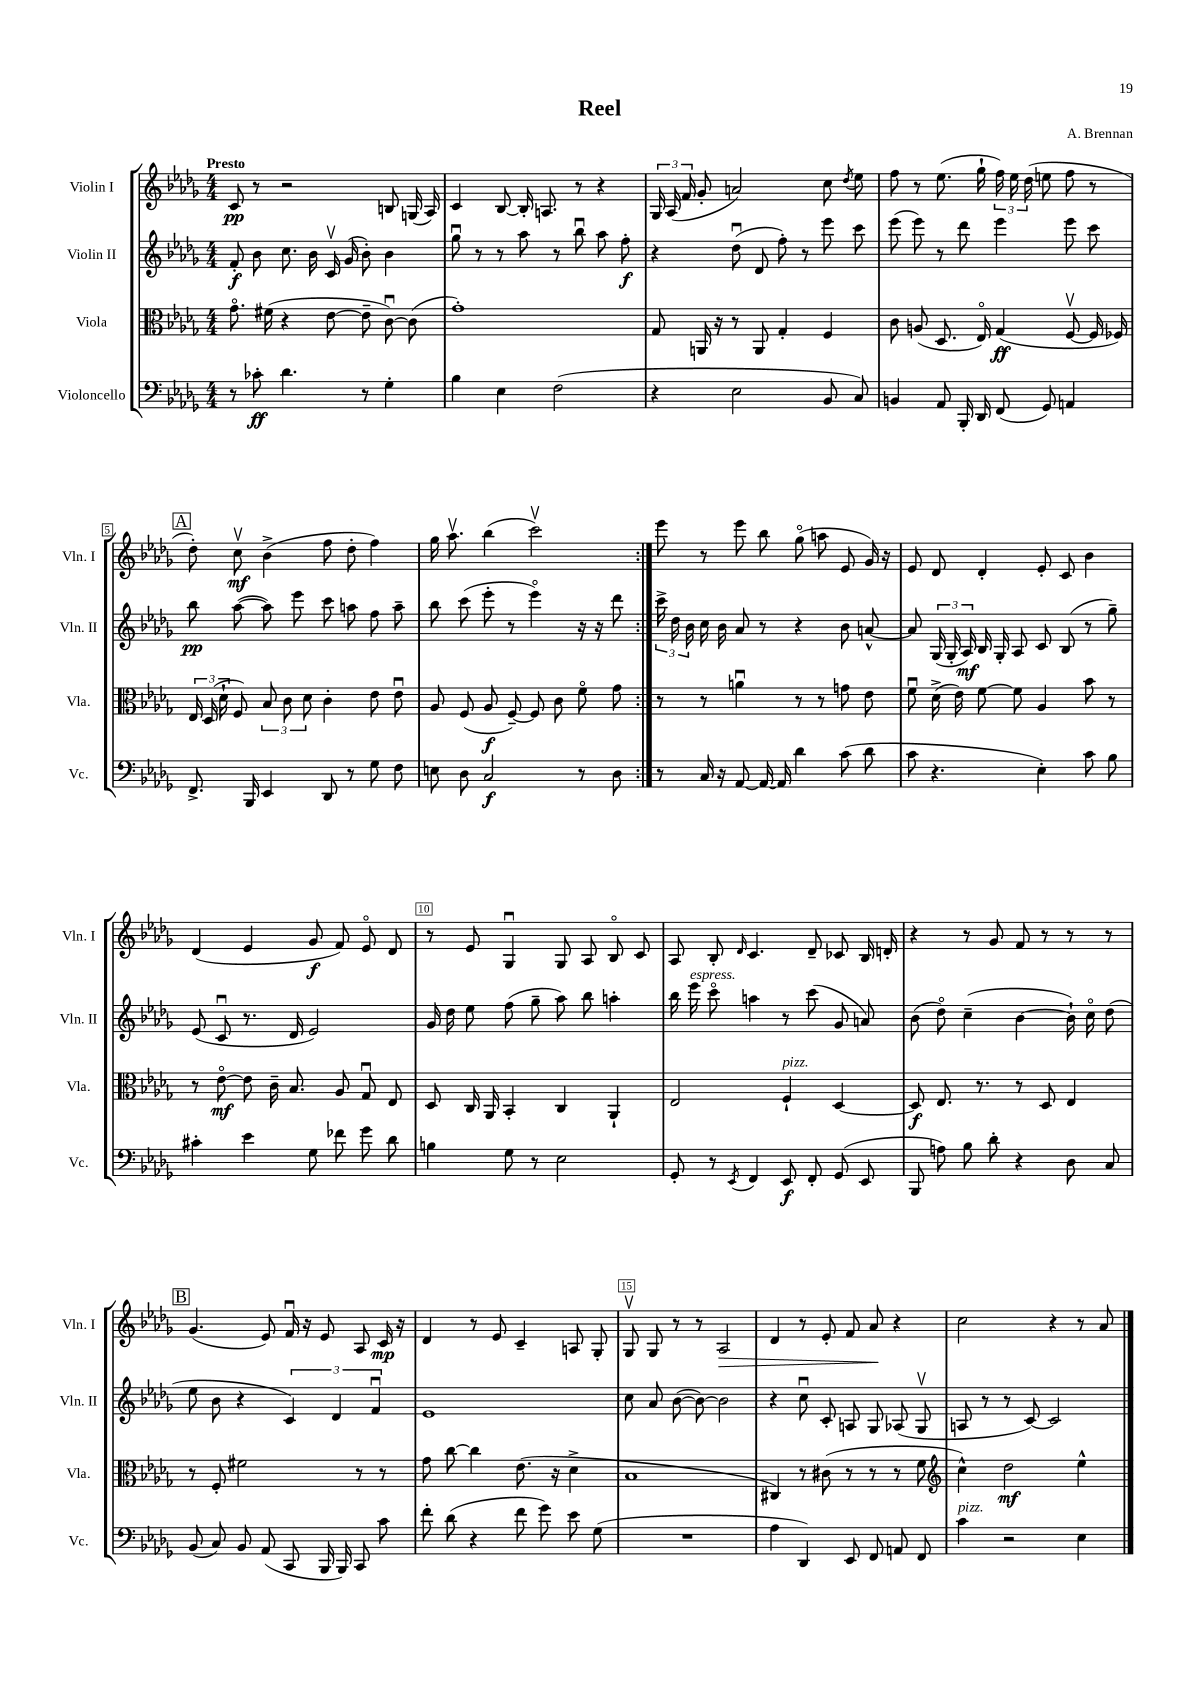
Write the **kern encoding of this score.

**kern	**dynam	**kern	**dynam	**kern	**dynam	**kern	**dynam
*part4	*part4	*part3	*part3	*part2	*part2	*part1	*part1
*staff4	*staff4	*staff3	*staff3	*staff2	*staff2	*staff1	*staff1
*I"Violoncello	*	*I"Viola	*	*I"Violin II	*	*I"Violin I	*
*I'Vc.	*	*I'Vla.	*	*I'Vln. II	*	*I'Vln. I	*
*clefF4	*	*clefC3	*	*clefG2	*	*clefG2	*
*k[b-e-a-d-g-]	*	*k[b-e-a-d-g-]	*	*k[b-e-a-d-g-]	*	*k[b-e-a-d-g-]	*
*M4/4	*	*M4/4	*	*M4/4	*	*M4/4	*
=1	=1	=1	=1	=1	=1	=1	=1
!	!	!	!	!	!	!LO:TX:a:B:t=Presto	!
8r	.	8.g-\	.	8f'/	f	8c/	pp
8c-X'\	ff	.	.	8b-\	.	8r	.
.	.	(16f#X\	.	.	.	.	.
4.d-\	.	4r	.	8.cc\	.	2r	.
.	.	.	.	16b-\	.	.	.
.	.	[8e-\	.	16cv/	.	.	.
.	.	.	.	(16g-/	.	.	.
8r	.	8e-~\]	.	8b-'\)	.	.	.
4G-'\	.	[8cu\)	.	4b-\	.	8Bn/	.
.	.	(8c\]	.	.	.	(16Gn/	.
.	.	.	.	.	.	16A-/)	.
=2	=2	=2	=2	=2	=2	=2	=2
4B-\	.	1g-')	.	8gg-u\	.	4c/	.
.	.	.	.	8r	.	.	.
4E-\	.	.	.	8r	.	[8B-/	.
.	.	.	.	8aa-\	.	16B-'/]	.
.	.	.	.	.	.	8.An/	.
(2F\	.	.	.	8r	.	.	.
.	.	.	.	8bb-u\	.	8r	.
.	.	.	.	8aa-\	.	4r	.
.	.	.	.	8ff'\	f	.	.
=3	=3	=3	=3	=3	=3	=3	=3
4r	.	8G-/	.	4r	.	24G-/	.
.	.	.	.	.	.	(24A-/	.
.	.	.	.	.	.	24f/	.
.	.	16AAn/	.	.	.	8g-'/	.
.	.	16r	.	.	.	.	.
2E-\	.	8r	.	(8dd-u\	.	2an/)	.
.	.	8AA/	.	8d-/	.	.	.
.	.	4G-'/	.	8ff'\)	.	.	.
.	.	.	.	8r	.	.	.
8BB-/	.	4F/	.	8eee-\	.	8cc\	.
.	.	.	.	.	.	8qdd-/	.
8C/)	.	.	.	8ccc\	.	8ee-\	.
=4	=4	=4	=4	=4	=4	=4	=4
4BBn/	.	8c\	.	(8eee-\	.	8ff\	.
.	.	(8An/	.	8eee-\)	.	8r	.
8AA-/	.	8.D-/	.	8r	.	(8.ee-\	.
16BBB-'/	.	.	.	8ddd-\	.	.	.
16DD-/	.	16E-/)	.	.	.	16gg-`\	.
(8FF/	.	(4G-/	ff	4eee-\	.	24ff\)	.
.	.	.	.	.	.	24ee-\	.
.	.	.	.	.	.	(24dd-\	.
8GG-/)	.	.	.	.	.	8een\	.
4AAn/	.	[8Fv/	.	8eee-\	.	8ff\	.
.	.	16F/]	.	8ccc\	.	8r	.
.	.	16F-X/)	.	.	.	.	.
!!LO:LB:g=z
!!LO:REH:place=s1:t=A
=5	=5	=5	=5	=5	=5	=5	=5
8.FF^/	.	24E-/	.	8bb-\	pp	8dd-'\)	.
.	.	(24D-/	.	.	.	.	.
.	.	24d-`\	.	.	.	.	.
.	.	8F/)	.	([8aa-\	.	8ccv\	mf
16BBB-/	.	.	.	.	.	.	.
4EE-/	.	12B-/	.	8aa-\])	.	(4b-^\	.
.	.	12c\	.	.	.	.	.
.	.	.	.	8eee-\	.	.	.
.	.	12d-\	.	.	.	.	.
8DD-/	.	4c'\	.	8ccc\	.	8ff\	.
8r	.	.	.	8aan\	.	8dd-'\	.
8G-\	.	8e-\	.	8ff\	.	4ff\)	.
8F\	.	8e-u\	.	8aa~\	.	.	.
=6	=6	=6	=6	=6	=6	=6	=6
8En\	.	8A-/	.	8bb-\	.	16gg-\	.
.	.	.	.	.	.	8.aa-v\	.
8D-\	.	(8F/	.	(8ccc\	.	.	.
2C/	f	8A-/	f	8eee-'\	.	(4bb-\	.
.	.	[8F~/)	.	8r	.	.	.
.	.	8F/]	.	4eee-\)	.	2cccv\)	.
.	.	8c\	.	.	.	.	.
8r	.	8f\	.	16r	.	.	.
.	.	.	.	16r	.	.	.
8D-\	.	8g-\	.	8ddd-\	.	.	.
=7:|!	=7:|!	=7:|!	=7:|!	=7:|!	=7:|!	=7:|!	=7:|!
8r	.	8r	.	24ccc^\	.	8eee-\	.
.	.	.	.	24dd-\	.	.	.
.	.	.	.	24b-\	.	.	.
16C/	.	8r	.	16cc\	.	8r	.
16r	.	.	.	16b-\	.	.	.
[8AA-/	.	4anu\	.	8a-/	.	8eee-\	.
16AA-/_	.	.	.	8r	.	8bb-\	.
16AA-/]	.	.	.	.	.	.	.
4d-\	.	8r	.	4r	.	(8gg-\	.
.	.	8r	.	.	.	8aan\	.
(8c\	.	8gn\	.	8b-\	.	8e-/	.
8d-\	.	8e-\	.	[8an^^/	.	16g-/)	.
.	.	.	.	.	.	16r	.
=8	=8	=8	=8	=8	=8	=8	=8
8c\	.	8fu\	.	8a/]	.	8e-/	.
4.r	.	(16d-^\	.	(24G-/	.	8d-/	.
.	.	.	.	24G-'/	.	.	.
.	.	16e-\)	.	.	.	.	.
.	.	.	.	24A-/)	mf	.	.
.	.	[8f\	.	16B-/	.	4d-'/	.
.	.	.	.	16G-'/	.	.	.
.	.	8f\]	.	8A-/	.	.	.
4E-'\)	.	4A-/	.	8c/	.	8e-'/	.
.	.	.	.	(8B-/	.	8c/	.
8c\	.	8b-\	.	8r	.	4b-\	.
8B-\	.	8r	.	8gg-~\)	.	.	.
!!LO:LB:g=z
=9	=9	=9	=9	=9	=9	=9	=9
4c#X'\	.	8r	.	(8e-/	.	(4d-/	.
.	.	[8e-\	mf	8cu/	.	.	.
4e-\	.	8e-\]	.	8.r	.	4e-/	.
.	.	16c~\	.	.	.	.	.
.	.	8.B-/	.	16d-/	.	.	.
8G-\	.	.	.	2e-/)	.	8g-/	f
8f-X\	.	8A-/	.	.	.	8f/)	.
8g-\	.	8G-u/	.	.	.	8e-/	.
8d-\	.	8E-/	.	.	.	8d-/	.
=10	=10	=10	=10	=10	=10	=10	=10
4Bn\	.	8D-/	.	16g-/	.	8r	.
.	.	.	.	16dd-\	.	.	.
.	.	16C/	.	8ee-\	.	8e-/	.
.	.	16AA-/	.	.	.	.	.
8G-\	.	4BB-'/	.	(8ff\	.	4G-u/	.
8r	.	.	.	8gg-~\	.	.	.
2E-\	.	4C/	.	8aa-\)	.	8G-/	.
.	.	.	.	8bb-\	.	8A-/	.
.	.	4AA-`/	.	4aan'\	.	8B-/	.
.	.	.	.	.	.	8c/	.
=11	=11	=11	=11	=11	=11	=11	=11
8GG-'/	.	2E-/	.	16bb-\	.	8A-/	.
!	!	!	!	!LO:TX:a:i:t=espress.	!	!	!
.	.	.	.	16eee-\	.	.	.
8r	.	.	.	8ccc\	.	8B-'/	.
8qEE-/	.	.	.	.	.	16qqd-/	.
4FF/	.	.	.	4aan\	.	4.c/	.
!	!	!LO:TX:a:i:t=pizz.	!	!	!	!	!
8EE-/	f	4F`/	.	8r	.	.	.
8FF'/	.	.	.	(8ccc\	.	8d-~/	.
(8GG-/	.	[4D-/	.	8g-/	.	8c-X/	.
8EE-/	.	.	.	8an/)	.	16B-/	.
.	.	.	.	.	.	16dn'/	.
=12	=12	=12	=12	=12	=12	=12	=12
8BBB-/	.	8D-/]	f	(8b-\	.	4r	.
8An\)	.	8.E-/	.	8dd-\)	.	.	.
8B-\	.	.	.	(4cc~\	.	8r	.
.	.	8.r	.	.	.	.	.
8d-'\	.	.	.	.	.	8g-/	.
4r	.	8r	.	[4b-\	.	8f/	.
.	.	8D-/	.	.	.	8r	.
8D-\	.	4E-/	.	16b-`\])	.	8r	.
.	.	.	.	16cc\	.	.	.
8C/	.	.	.	(8dd-\	.	8r	.
!!LO:LB:g=z
!!LO:REH:place=s1:t=B
=13	=13	=13	=13	=13	=13	=13	=13
(8BB-/	.	8r	.	8ee-\	.	(4.g-/	.
8C/)	.	8F'/	.	8b-\	.	.	.
8BB-/	.	2f#X\	.	4r	.	.	.
(8AA-/	.	.	.	.	.	8e-/)	.
8CC/	.	.	.	6c/)	.	16fu/	.
.	.	.	.	.	.	16r	.
16BBB-/	.	.	.	.	.	8e-/	.
.	.	.	.	6d-/	.	.	.
16BBB-/)	.	.	.	.	.	.	.
8CC/	.	8r	.	.	.	8A-/	.
.	.	.	.	6fu/	.	.	.
8c\	.	8r	.	.	.	16c/	mp
.	.	.	.	.	.	16r	.
=14	=14	=14	=14	=14	=14	=14	=14
8f'\	.	8g-\	.	1e-	.	4d-/	.
(8d-\	.	[8cc\	.	.	.	.	.
4r	.	4cc\]	.	.	.	8r	.
.	.	.	.	.	.	8e-/	.
8f\	.	(8.e-\	.	.	.	4c~/	.
8g-\)	.	.	.	.	.	.	.
.	.	16r	.	.	.	.	.
8e-\	.	4d-^\	.	.	.	8An/	.
(8G-\	.	.	.	.	.	8G-'/	.
=15	=15	=15	=15	=15	=15	=15	=15
1r	.	1B-	.	8cc\	.	8G-v/	.
.	.	.	.	8a-/	.	8G-/	.
.	.	.	.	([8b-\	.	8r	.
.	.	.	.	8b-\_)	.	8r	.
!	!	!	!	!	!	!	!LO:HP:b
.	.	.	.	2b-\]	.	2A-/	>
=16	=16	=16	=16	=16	=16	=16	=16
4A-\	.	4C#X/)	.	4r	.	4d-/	.
4DD-/)	.	8r	.	8ccu\	.	8r	.
.	.	(8c#X\	.	8c'/	.	8e-'/	.
8EE-/	.	8r	.	8An/	.	8f/	.
8FF/	.	8r	.	8G-/	.	8a-/	.
8AAn/	.	8r	.	(8A-X/	.	4r	]
8FF/	.	8f\	.	8G-v/	.	.	.
=17	=17	=17	=17	=17	=17	=17	=17
*	*	*clefG2	*	*	*	*	*
!LO:TX:a:i:t=pizz.	!	!	!	!	!	!	!
4c\	.	4cc^^\)	.	8An/	.	2cc\	.
.	.	.	.	8r	.	.	.
2r	.	2dd-\	mf	8r	.	.	.
.	.	.	.	[8c/)	.	.	.
.	.	.	.	2c/]	.	4r	.
4E-\	.	4ee-^^\	.	.	.	8r	.
.	.	.	.	.	.	8a-/	.
==	==	==	==	==	==	==	==
*-	*-	*-	*-	*-	*-	*-	*-
